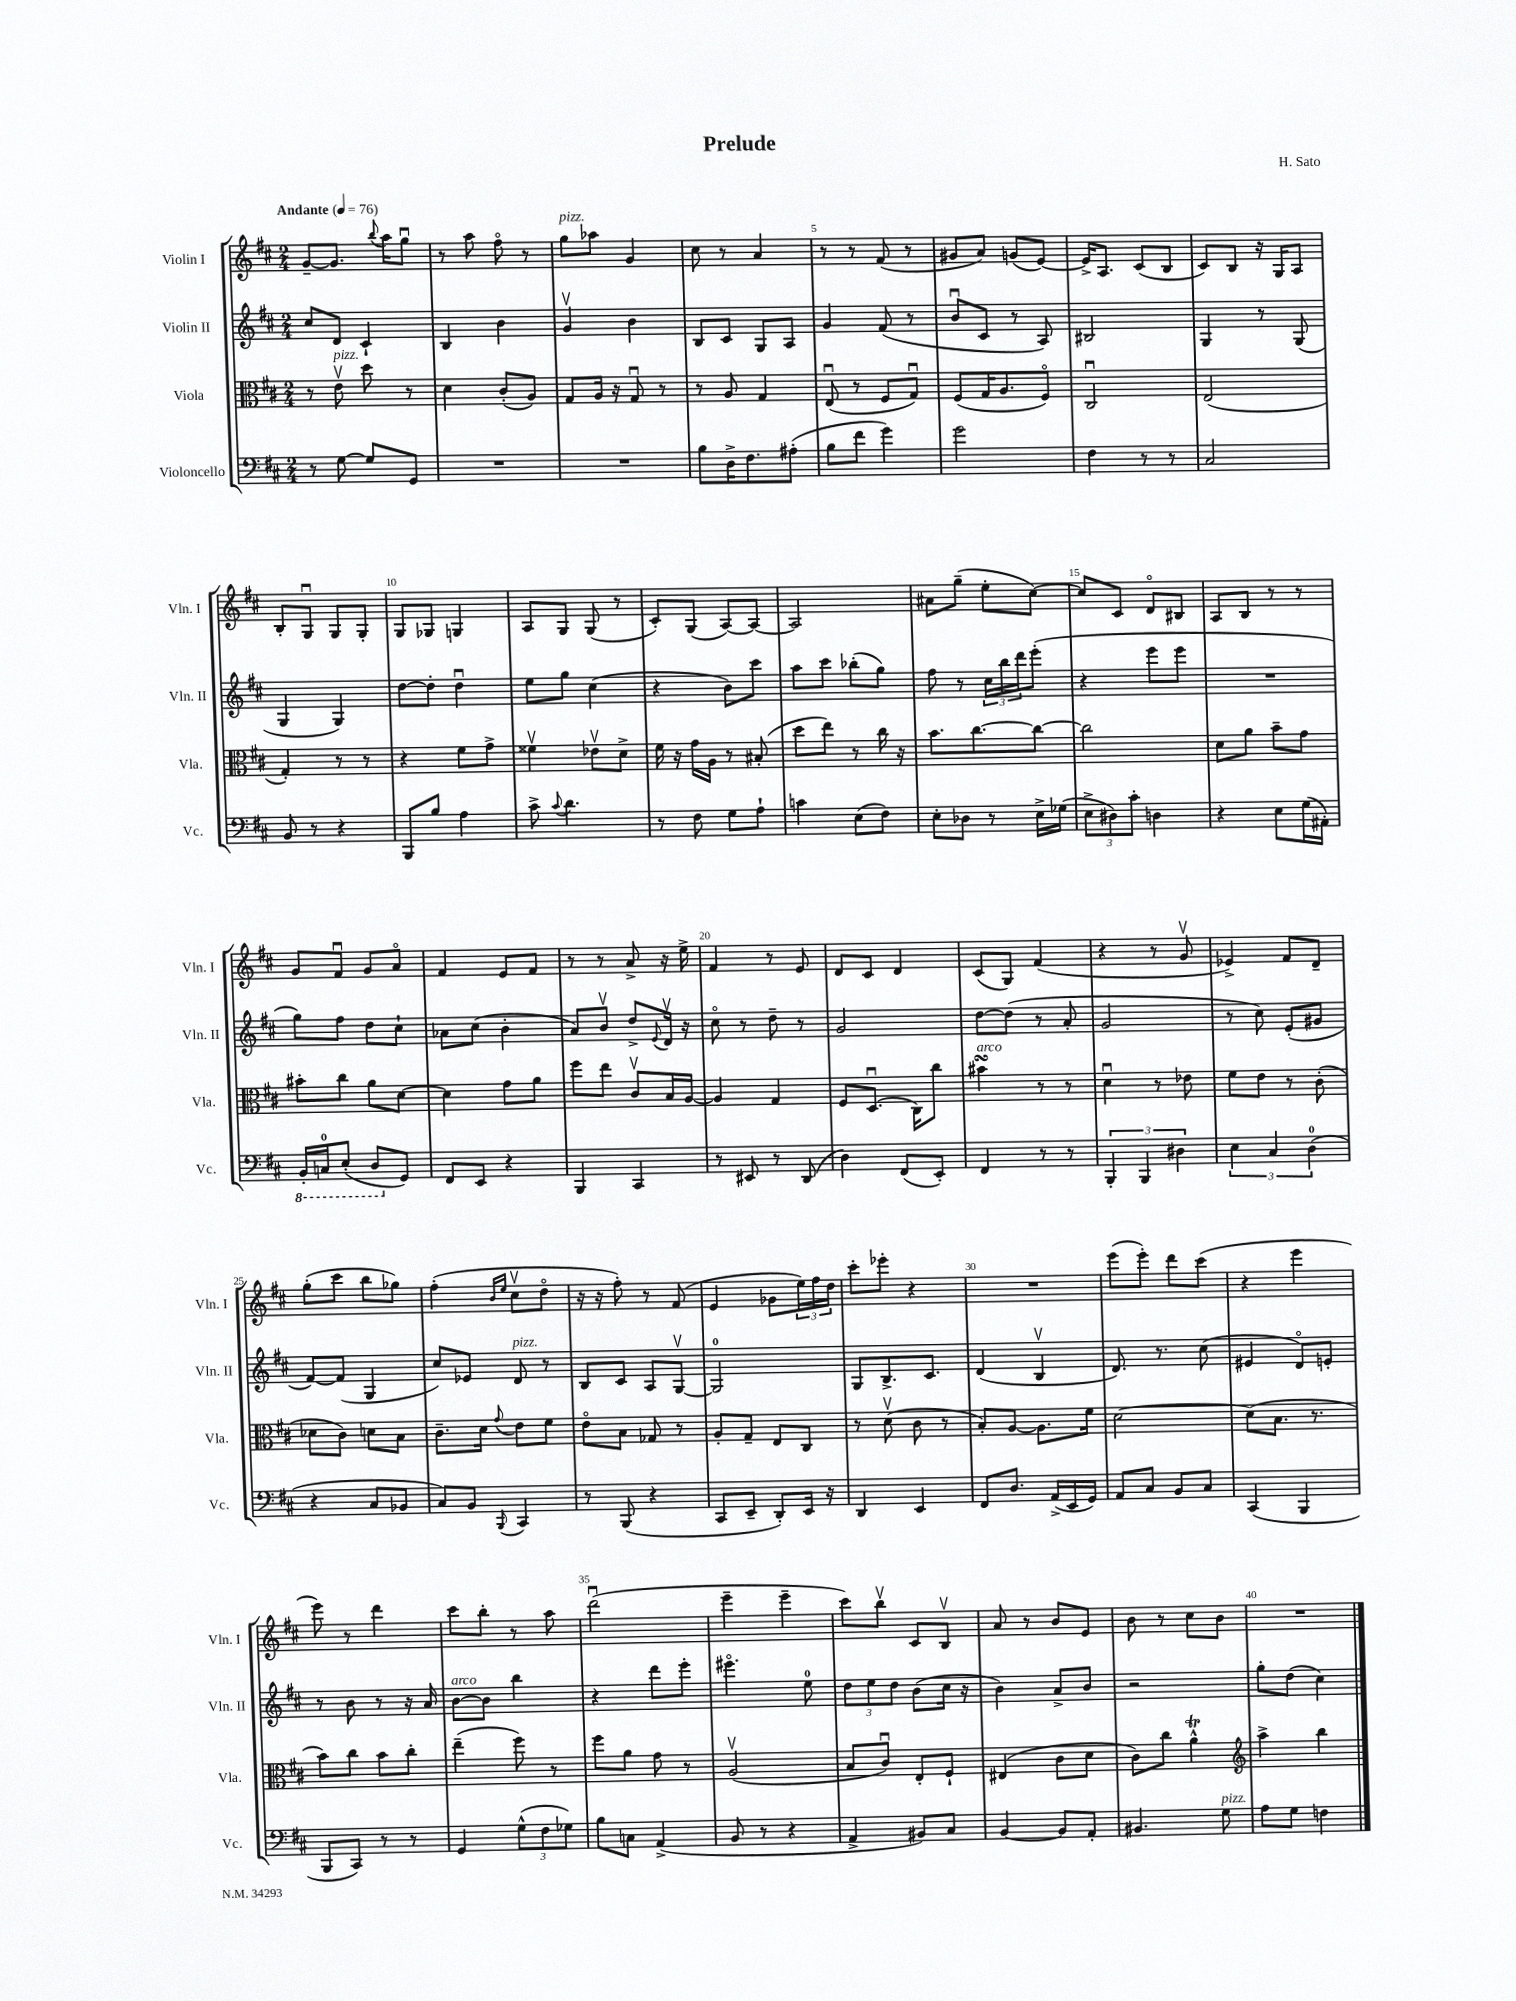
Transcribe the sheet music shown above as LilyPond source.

\header { title = "Prelude" composer = "H. Sato" }
<<
\new StaffGroup <<
\new Staff = "s0" \with { instrumentName = "Violin I" shortInstrumentName = "Vln. I" } {
    \clef treble \key d \major \numericTimeSignature \time 2/4 \tempo "Andante" 4 = 76
    g'8~-- g'8. \appoggiatura { b''8 } a''16 g''8\downbow |
    r8 a''8 fis''8\flageolet r8 |
    g''8^\markup { \italic "pizz." } aes''8 g'4 |
    cis''8 r8 a'4 |
    r8 r8 fis'8( r8 |
    gis'8 a'8) g'8( e'8~) |
    e'16-> a8. cis'8( b8 |
    cis'8) b8 r16 g16 a8 |
    b8-. g8\downbow g8 g8-. |
    g8 ges8 g4 |
    a8 g8 g8( r8 |
    cis'8-.) g8( a8~) a8~ |
    a2 |
    ais'8 g''8--( e''8-. cis''8~) |
    cis''8 cis'8 d'8\flageolet bis8 |
    a8 b8 r8 r8 |
    g'8 fis'8\downbow g'8 a'8\flageolet |
    fis'4 e'8 fis'8 |
    r8 r8 a'8-> r16 e''16-> |
    fis'4 r8 e'8 |
    d'8 cis'8 d'4 |
    cis'8( g8) fis'4( |
    r4 r8 g'8\upbow |
    ees'4->) fis'8 d'8-- |
    g''8-.( cis'''8 b''8 ges''8) |
    fis''4-.( \grace { b'16 e''16 } cis''8\upbow d''8\flageolet |
    r16 r16 fis''8-.) r8 fis'8( |
    e'4 ges'8 \tuplet 3/2 { e''16) fis''16 d''16 } |
    cis'''8-. ees'''8-. r4 |
    R2 |
    e'''8( e'''8-.) d'''8 cis'''8( |
    r4 e'''4 |
    e'''8) r8 d'''4 |
    cis'''8 b''8-. r8 a''8 |
    d'''2\downbow( |
    e'''4-- e'''4-- |
    cis'''8) b''8\upbow cis'8 b8\upbow |
    a'8 r8 b'8 e'8 |
    b'8 r8 cis''8 b'8 |
    R2 \bar "|." |
}
\new Staff = "s1" \with { instrumentName = "Violin II" shortInstrumentName = "Vln. II" } {
    \clef treble \key d \major \numericTimeSignature \time 2/4
    cis''8 d'8 cis'4-! |
    b4 b'4 |
    g'4\upbow b'4 |
    b8 cis'8 g8 a8 |
    g'4 fis'8( r8 |
    b'8\downbow cis'8 r8 a8) |
    bis2 |
    g4 r8 g8( |
    g4 g4) |
    d''8~ d''8-. d''4\downbow |
    e''8 g''8 cis''4( |
    r4 b'8) cis'''8 |
    a''8 cis'''8 bes''8-.( g''8) |
    fis''8 r8 \tuplet 3/2 { cis''16 b''16 d'''16 } e'''8-.( |
    r4 e'''8 e'''8 |
    R2 |
    g''8) fis''8 d''8 cis''8-! |
    aes'8 cis''8( b'4-. |
    a'8) b'8\upbow d''8-> \appoggiatura { e'8 } d'16\upbow r16 |
    cis''8\flageolet r8 d''8-- r8 |
    g'2 |
    d''8~ d''8( r8 a'8-. |
    g'2 |
    r8 cis''8) e'8-.( gis'8 |
    fis'8~) fis'8( g4 |
    cis''8) ees'8 d'8^\markup { \italic "pizz." } r8 |
    b8 cis'8 a8 g8~\upbow |
    g2-0 |
    g8 b8.-> cis'8. |
    d'4( b4\upbow |
    d'8.) r8. cis''8( |
    eis'4 d'8\flageolet) e'8-. |
    r8 b'8 r8 r16 a'16 |
    b'8~^\markup { \italic "arco" } b'8 b''4 |
    r4 d'''8 e'''8-. |
    eis'''4.\flageolet e''8-0 |
    \tuplet 3/2 { d''8 e''8 d''8 } b'8( cis''16 r16 |
    b'4) a'8-> b'8 |
    r2 |
    g''8-. d''8( cis''4) \bar "|." |
}
\new Staff = "s2" \with { instrumentName = "Viola" shortInstrumentName = "Vla." } {
    \clef alto \key d \major \numericTimeSignature \time 2/4
    r8 e'8\upbow^\markup { \italic "pizz." } d''8 r8 |
    d'4 cis'8-.( a8) |
    g8 a16 r16 g8\downbow r8 |
    r8 a8 g4 |
    e8\downbow( r8 fis8 g8\downbow) |
    fis8( g16 a8. fis8\flageolet) |
    cis2\downbow |
    e2( |
    g4-.) r8 r8 |
    r4 fis'8 g'8-> |
    fisis'4\upbow ees'8\upbow d'8-> |
    fis'16 r16 g'16 a16 r8 bis8-.( |
    d''8 e''8) r8 cis''16 r16 |
    b'8. cis''8.~ cis''8~ |
    cis''2 |
    d'8 a'8 b'8-- g'8 |
    bis'8-. cis''8 a'8 d'8~ |
    d'4 g'8 a'8 |
    fis''8 e''8 cis'8\upbow b16 a16~ |
    a4 g4 |
    fis8 d8.\downbow( cis16) cis''8 |
    bis'4\turn^\markup { \italic "arco" } r8 r8 |
    d'4\downbow r8 ees'8 |
    fis'8 e'8 r8 cis'8-.( |
    des'8 cis'8) d'8 b8 |
    cis'8.-- d'16 \appoggiatura { g'8 } e'8 fis'8 |
    e'8\flageolet b8 ges8 r8 |
    a8-. g8-- e8 cis8 |
    r8 d'8\upbow( cis'8 r8 |
    b8-.) a8~ a8. fis'16 |
    d'2~ |
    d'8( b8. r8. |
    b'8) cis''8 b'8 cis''8-. |
    e''4--( fis''8) r8 |
    fis''8 a'8 g'8 r8 |
    a2\upbow( |
    b8 cis'8\downbow) e8-. fis8-! |
    eis4( cis'8 d'8 |
    cis'8) cis''8 a'4-^\trill |
    \clef treble a''4-> b''4 \bar "|." |
}
\new Staff = "s3" \with { instrumentName = "Violoncello" shortInstrumentName = "Vc." } {
    \clef bass \key d \major \numericTimeSignature \time 2/4
    r8 g8~ g8 g,8 |
    R2 |
    R2 |
    b8 d16-> fis8. ais8-.( |
    b8 fis'8 g'4) |
    g'2 |
    fis4 r8 r8 |
    cis2 |
    b,8 r8 r4 |
    b,,8 b8 a4 |
    cis'8-> \appoggiatura { cis'8 } d'4. |
    r8 fis8 g8 a8-! |
    c'4 e8( fis8) |
    e8-. des8 r8 e16-> ges16( |
    \tuplet 3/2 { e8-> dis8) cis'8-. } d4 |
    r4 e8 g16( ais,16-.) |
    \ottava #-1 b,,16-. c,16-0 e,8-.( d,8 \ottava #0 g,8) |
    fis,8 e,8 r4 |
    b,,4 cis,4 |
    r8 eis,8 r8 d,8( |
    d4) fis,8( e,8-.) |
    fis,4 r8 r8 |
    \tuplet 3/2 { b,,4-. b,,4 dis4 } |
    \tuplet 3/2 { e4 cis4 d4-0( } |
    r4 cis8 bes,8 |
    cis8) b,8 \appoggiatura { b,,8 } cis,4 |
    r8 b,,8( r4 |
    cis,8 e,8-- d,8-.) e,16 r16 |
    d,4 e,4 |
    fis,8 d8. a,16->( e,16 g,16) |
    a,8 cis8 b,8 cis8 |
    cis,4( b,,4 |
    b,,8 cis,8) r8 r8 |
    g,4 \tuplet 3/2 { g8-^( fis8 ges8) } |
    b8 c8 a,4->( |
    b,8 r8 r4 |
    a,4-> bis,8) cis8 |
    b,4~ b,8 a,8-. |
    bis,4. g8^\markup { \italic "pizz." } |
    a8 g8 f4 \bar "|." |
}
>>
>>
\layout { \context { \Score \override BarNumber.break-visibility = ##(#f #t #t) barNumberVisibility = #(every-nth-bar-number-visible 5) } }
